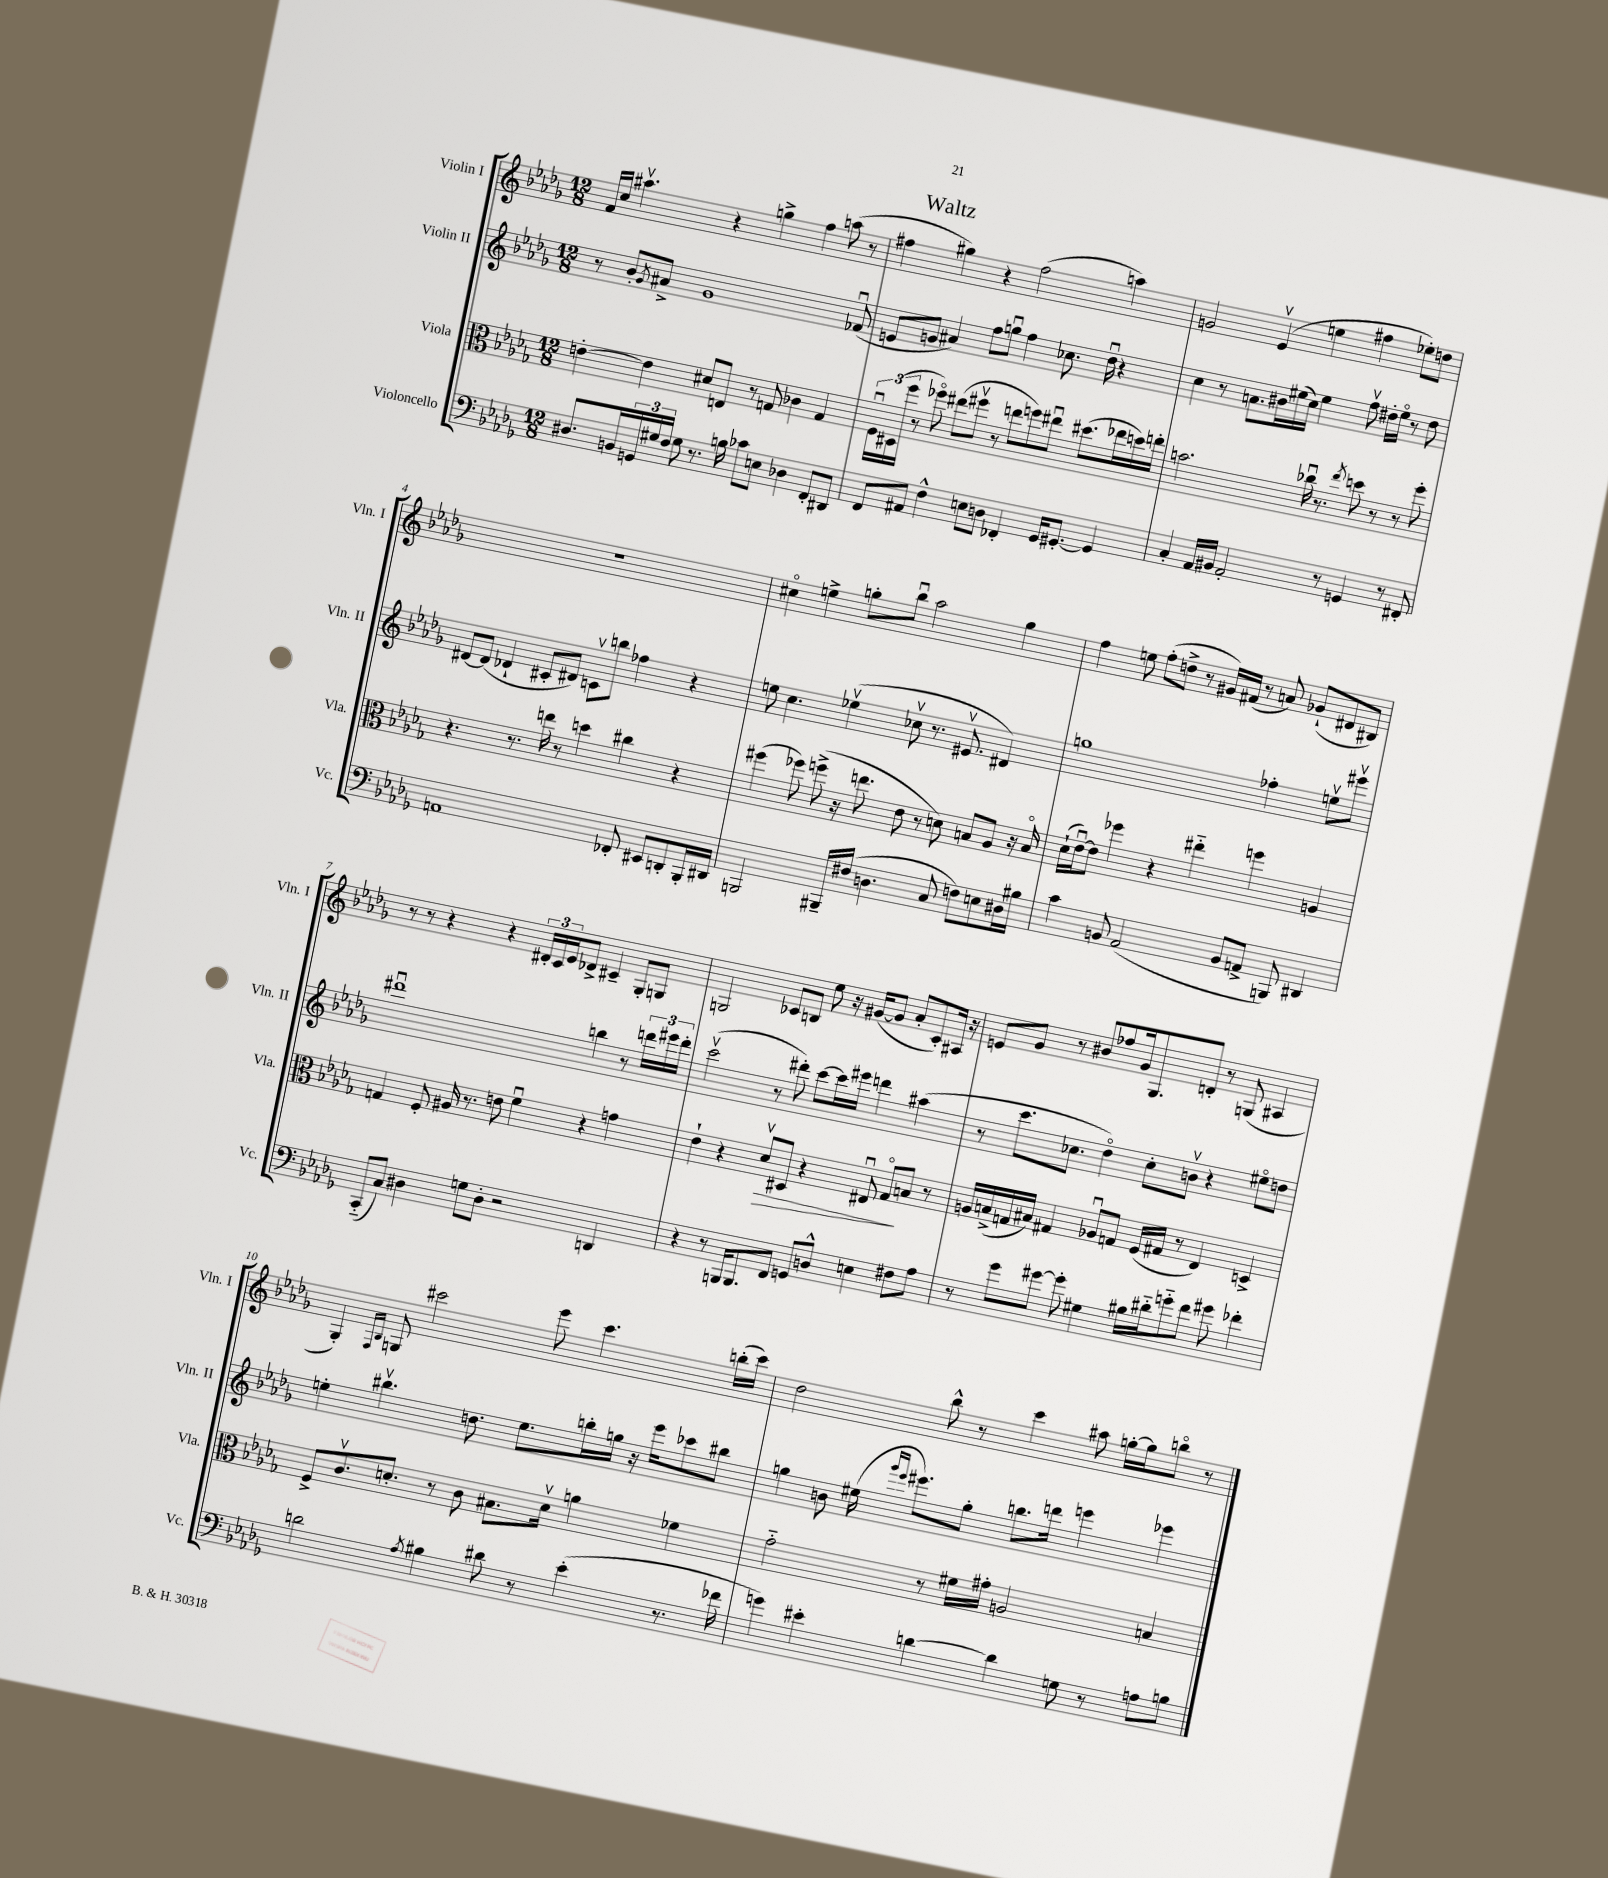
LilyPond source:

\header { title = "Waltz" }
<<
\new StaffGroup <<
\new Staff = "s0" \with { instrumentName = "Violin I" shortInstrumentName = "Vln. I" } {
    \clef treble \key des \major \numericTimeSignature \time 12/8
    f'16 c''16 ais''4.\upbow r4 g''4-> f''4 a''8( r8 |
    fis''4 gis''4) r4 fis''2( a''4) |
    g'2 ees'4\upbow( e''4 fis''4 ees''8-.) d''8 |
    R1. |
    cis''4\flageolet e''4-> g''8-. bes''8\downbow aes''2 g''4 |
    f''4 e''8 f''8-.( d''8-> r8 gis'16) fis'16( r8 a'8) ges'8-!( dis'8 bis8) |
    r8 r8 r4 r4 \tuplet 3/2 { dis'16-. c'16 ees'16 } des'8-> cis'4-- ges8-. g8 |
    g2 ces'8 b8 ees''8 r16 gis'16~( gis'8 aes'8-. ces'8-.) ais16 r16 |
    e'8 ges'8 r8 bis'8 fes''8 ges'16 ges8. d'8-. r8 g8( ais4 |
    ges4-.) \grace { f16 bes16 } g8 cis'''2 ees'''8 cis'''4. b''16-.( cis'''16) |
    des''2 bes''8-^ r8 c'''4 ais''8 g''16~-. g''16 b''8\flageolet r8 \bar "|." |
}
\new Staff = "s1" \with { instrumentName = "Violin II" shortInstrumentName = "Vln. II" } {
    \clef treble \key des \major \numericTimeSignature \time 12/8
    r8 bes'8-. \acciaccatura { ges'8 } ais'8-> ges'1 fes'8\downbow( |
    e'8 g'8 ais'4) f''8 g''8\downbow f''4 ces''8. des''16\downbow r4 |
    c''4 r8 a'8. bis'16 eis''16( c''16) eis''4 f''8\upbow dis''16-. eis''16\flageolet r8 dis''8 |
    dis'8~ dis'8( des'4-! cis'8-. dis'8) c'8\upbow b''8 fes''4 r4 |
    e''8 c''4. ees''4\upbow( ces''8\upbow r8. eis'8.\upbow dis'4) |
    g''1 fes''4-. e''8\upbow eis'''8\upbow |
    dis'''1\downbow b''4 r8 \tuplet 3/2 { d'''16 eis'''16 d'''16-. } |
    c'''2\upbow( r8 dis'''8-.) c'''8~ c'''16 eis'''16 d'''4 ais''4( |
    r8 c'''8. ces''8. des''4\flageolet) ces''8-. b'8\upbow r4 eis''8\flageolet d''8 |
    e''4-. bis''4.\upbow d''8. e''8. b''16-. g''16 r16 ees'''16 ces'''8 bis''8 |
    g''4 b'8 eis''16( \grace { ges'''16 ees'''16 } eis'''8.) g''8-. b''8. d'''16 e'''4 ees'''4 \bar "|." |
}
\new Staff = "s2" \with { instrumentName = "Viola" shortInstrumentName = "Vla." } {
    \clef alto \key des \major \numericTimeSignature \time 12/8
    e'4~-. e'4 dis'8 e8 r8 g8 ces'4 g4 |
    \tuplet 3/2 { f16\downbow dis16( f''16 } r8 fes''8\flageolet) eis''8( fis''8\upbow r8 e''8 f''8) eis''8\downbow dis''8.( ees''16 d''16) e''16-. |
    b'2. ces''16\downbow r8. \acciaccatura { ees''8 } d''8 r8 r8 f''8-. |
    r4. r8. e''16 r8 d''4 cis''4 r4 |
    fis''4( fes''8) f''8->( r16 e''8. ees'8 r8 d'8) b8 aes8 r16 b16\flageolet |
    des'16-!( ees'16~\downbow) ees'8 fes''4 r4 eis''4-_ f''4 a4 |
    g4 f8-. ais16 r8. e'8 f'4\downbow r4 g'4 |
    ees'4-! r4 des'8\upbow\> dis8 r4 eis8\downbow ges8\flageolet\! b8 r8 |
    a16 b16->( g16 bis16) gis4 aes8\downbow g8 f16( gis16 r8 ees4) d4-> |
    f8-> c'8.\upbow d'8.-. r8 c'8 bis8. d'16\upbow a'4 fes'4 |
    ges'2-_ r8 fis'16 gis'16-. a2 b4 \bar "|." |
}
\new Staff = "s3" \with { instrumentName = "Violoncello" shortInstrumentName = "Vc." } {
    \clef bass \key des \major \numericTimeSignature \time 12/8
    dis8. b,16 \tuplet 3/2 { g,16 gis16 f16 } gis8 r8. b16 ces'8 e8 des4 f,8-. dis,8 |
    f,8 ais,8 f4-^ e8 d8 fes,4-. ges,16 gis,8.~-. gis,4 |
    c4-. aes,16 bis,16 aes,2-. r8 g,4 r8 fis,8-. |
    a,1 fes,8-. eis,8 d,8-. bes,,16-. dis,16 |
    b,,2 bis,,16-- fis16( d4. c8 f8) e8 dis16 bis16 |
    c'4 b,8 aes,2( b,8 a,8-> b,,8) dis,4 |
    c,8-_( c8) dis4 g8 dis8-. r2 d,4 |
    r4 r8 b,,16 b,,8. f,8 g,8 d8-^ e4 fis8 aes8 |
    r8 ges'8 gis'8~ gis'8-. gis4 bis16 dis'16-_ g'8-_ f'8 gis'8 fes'4-. |
    d'2 \acciaccatura { aes8 } bis4 dis'8 r8 ees'4-.( r8. fes'16 |
    g'4) eis'4-. d'4~ d'4 g8 r8 a8 b8 \bar "|." |
}
>>
>>
